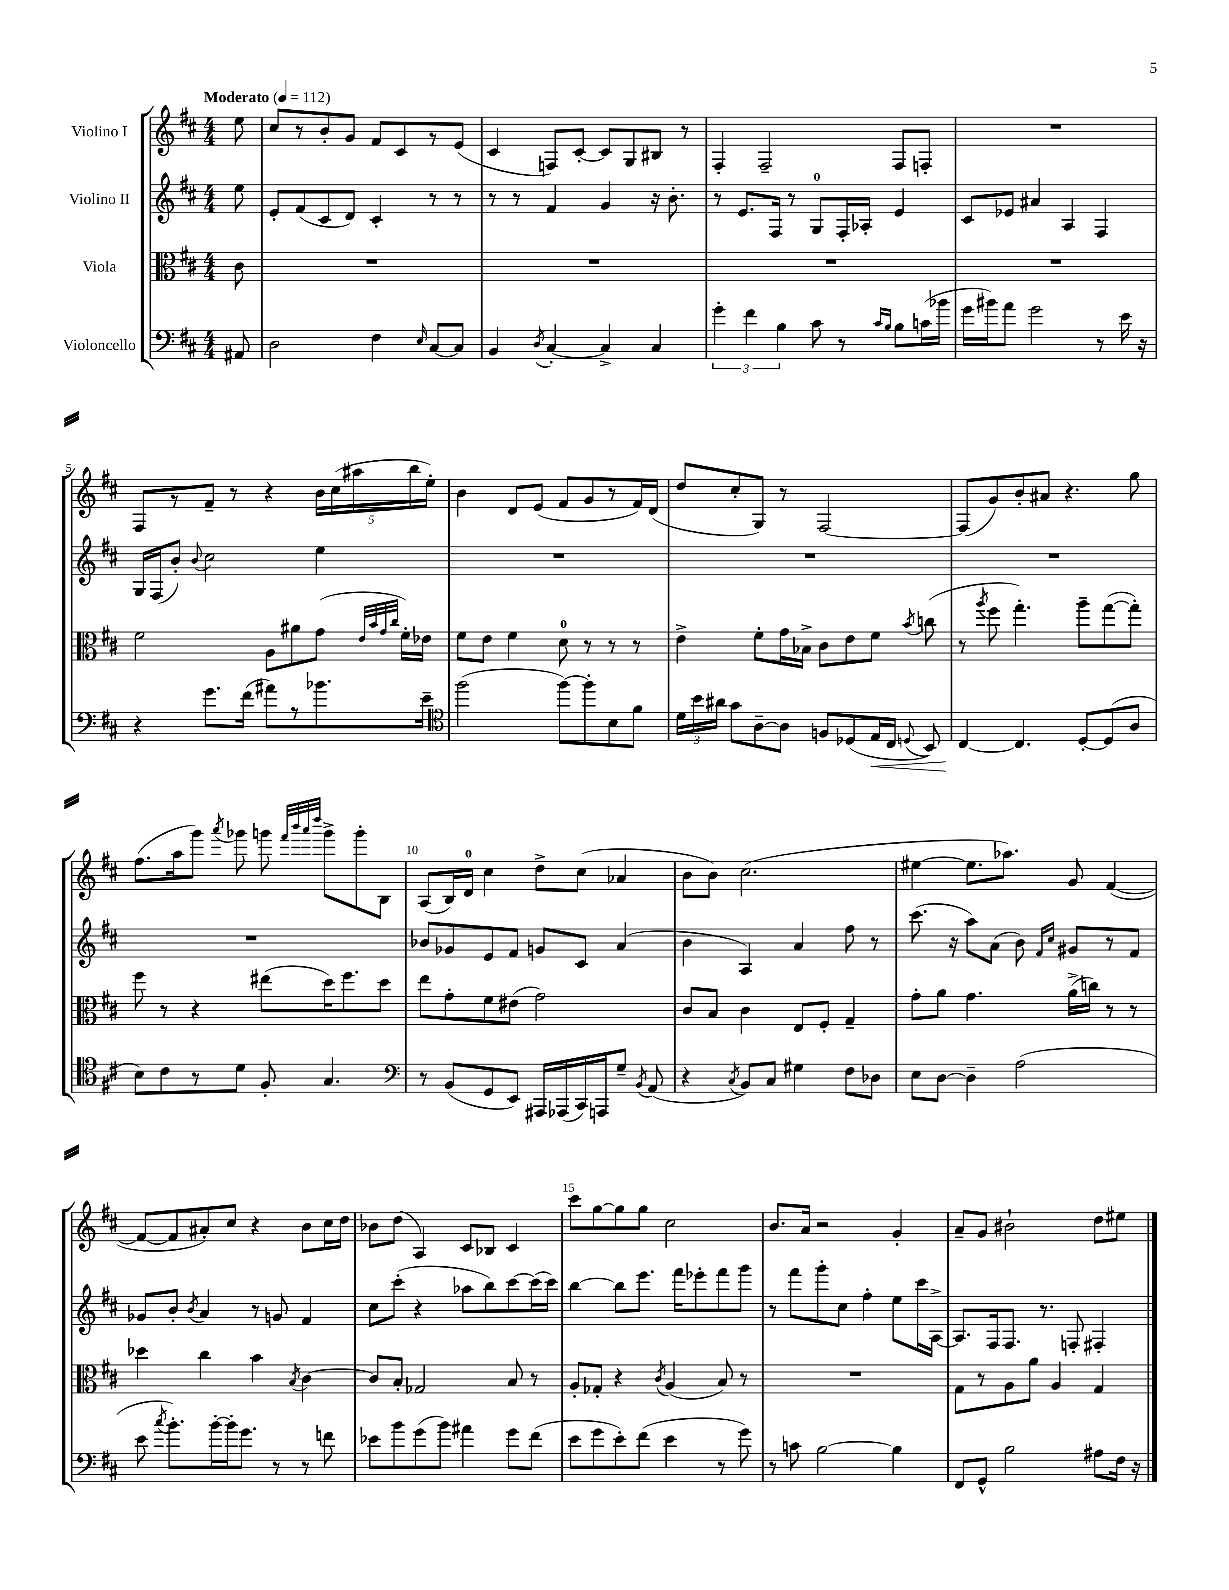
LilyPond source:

<<
\new StaffGroup <<
\new Staff = "s0" \with { instrumentName = "Violino I" } {
    \clef treble \key d \major \numericTimeSignature \time 4/4 \partial 8 \tempo "Moderato" 4 = 112
    \autoBeamOff e''8 |
    cis''8[ r8 b'8-. g'8] fis'8[ cis'8 r8 e'8]( |
    cis'4 f8[) cis'8]~-. cis'8[ g8 bis8] r8 |
    fis4-. fis2-- fis8[ f8]-. |
    R1 |
    fis8[ r8 fis'8]-- r8 r4 \tuplet 5/4 { b'16[ cis''16( ais''16 b''16 e''16]-.) } |
    b'4 d'8[ e'8]( fis'8[ g'8 r8 fis'16) d'16]( |
    d''8[ cis''8-. g8]) r8 fis2~ |
    fis8[( g'8) b'8-. ais'8] r4. g''8 |
    fis''8.[( a''16 g'''8]) \acciaccatura { a'''8 } ges'''8 g'''8 \grace { fis'''32[ b'''32 a'''32 d''''32] } g'''8[-> g'''8-. b8] |
    a8[( b16) d'16]-0 cis''4 d''8[-> cis''8]( aes'4 |
    b'8[ b'8]) cis''2.( |
    eis''4~ eis''8.[ aes''8.]) g'8 fis'4~( |
    fis'8[~ fis'8 ais'8-.) cis''8] r4 b'8[ cis''16 d''16] |
    bes'8[ d''8]( a4) cis'8[ bes8] cis'4 |
    cis'''8[ g''8~ g''8 g''8] cis''2 |
    b'8.[ a'16] r2 g'4-. |
    a'8[-- g'8] bis'2-! d''8[ eis''8] \bar "|." |
}
\new Staff = "s1" \with { instrumentName = "Violino II" } {
    \clef treble \key d \major \numericTimeSignature \time 4/4 \partial 8
    \autoBeamOff e''8 |
    e'8[-. fis'8( cis'8 d'8]) cis'4-. r8 r8 |
    r8 r8 fis'4 g'4 r16 b'8.-. |
    r8 e'8.[ fis16] r8 g8[-0 fis16-. aes16]-. e'4 |
    cis'8[ ees'8] ais'4 a4 fis4 |
    g16[ fis16( b'8]-.) \appoggiatura { b'8 } cis''2 e''4 |
    R1 |
    R1 |
    R1 |
    R1 |
    bes'8[ ges'8 e'8 fis'8] g'8[ cis'8] a'4( |
    b'4 a4) a'4 fis''8 r8 |
    cis'''8.( r16 a''8[) a'8]( b'8) \grace { fis'16[ cis''16] } gis'8[ r8 fis'8] |
    ges'8[ b'8]-. \acciaccatura { b'8 } a'4 r8 g'8 fis'4 |
    cis''8[ cis'''8]-.( r4 aes''8[ b''8) cis'''8~ cis'''16( cis'''16]) |
    b''4~ b''8[ e'''8.] fis'''16[ ees'''8-. fis'''8 g'''8] |
    r8 fis'''8[ g'''8-. cis''8] fis''4-. e''8[ cis'''16 a16]~-> |
    a8.[ fis16 fis8.] r8. f8-. fis4-. \bar "|." |
}
\new Staff = "s2" \with { instrumentName = "Viola" } {
    \clef alto \key d \major \numericTimeSignature \time 4/4 \partial 8
    \autoBeamOff cis'8 |
    R1 |
    R1 |
    R1 |
    R1 |
    fis'2 a8[ ais'8 g'8]( \grace { e'32[ b'32 g'32 cis''32] } fis'16[-.) ees'16] |
    fis'8[ e'8] fis'4 d'8-0 r8 r8 r8 |
    e'4-> fis'8[-. g'16 bes16]-> cis'8[ e'8 fis'8] \acciaccatura { b'8 } c''8( |
    r8 \acciaccatura { a''8 } fis''8 g''4.-.) a''8[-- g''8~( g''8]-.) |
    fis''8 r8 r4 eis''8[( d''16) fis''8. d''8] |
    e''8[ g'8-. fis'8 eis'8]( g'2) |
    cis'8[ b8] cis'4 e8[ fis8]-. g4-- |
    g'8[-. a'8] g'4. a'16[->( c''16]) r8 r8 |
    des''4 cis''4 b'4 \acciaccatura { b8 } cis'4~ |
    cis'8[ b8]-. ges2 b8 r8 |
    a8[-. ges8]-. r4 \acciaccatura { cis'8 } a4( b8) r8 |
    R1 |
    g8[ r8 a8 a'8] a4 g4 \bar "|." |
}
\new Staff = "s3" \with { instrumentName = "Violoncello" } {
    \clef bass \key d \major \numericTimeSignature \time 4/4 \partial 8
    \autoBeamOff ais,8 |
    d2 fis4 \grace { e16 } cis8[~ cis8] |
    b,4 \acciaccatura { d8 } cis4~-. cis4-> cis4 |
    \tuplet 3/2 { g'4-. fis'4 b4 } cis'8 r8 \grace { cis'16[ b16] } b8[ c'16( bes'16] |
    g'16[ bis'16) a'8] g'2 r8 e'16 r16 |
    r4 g'8.[ fis'16]( ais'8[) r8 bes'8. e'16]-- |
    \clef tenor fis''2( fis''8[~) fis''8-. b8 fis'8] |
    \tuplet 3/2 { d'16[ b'16 ais'16] } g'8[ a8~-- a8] f8[ des8( e16\< cis16] \appoggiatura { d8 } b,8) |
    cis4~\! cis4. d8[~-. d8( a8] |
    b8[) cis'8 r8 d'8] fis8-. g4. |
    \clef bass r8 b,8[( g,8 e,8]) ais,,16[ aes,,16( cis,16) a,,16 g8]-- \acciaccatura { b,8 } a,8( |
    r4 \acciaccatura { cis8 } b,8[) cis8] gis4 fis8[ des8] |
    e8[ d8]~ d4-- a2( |
    e'8 \acciaccatura { cis''8 } b'8.[-.) b'16~-. b'16-. g'8.] r8 r8 f'8 |
    ees'8[ b'8 g'8( b'8]) ais'4 g'8[ fis'8]( |
    e'8[ g'8 e'8-.) fis'8]( e'4 r8 g'8) |
    r8 c'8 b2~ b4 |
    fis,8[ g,8]-^ b2 ais8[ fis16] r16 \bar "|." |
}
>>
>>
\layout { \context { \Score \override BarNumber.break-visibility = ##(#f #t #t) barNumberVisibility = #(every-nth-bar-number-visible 5) } }
